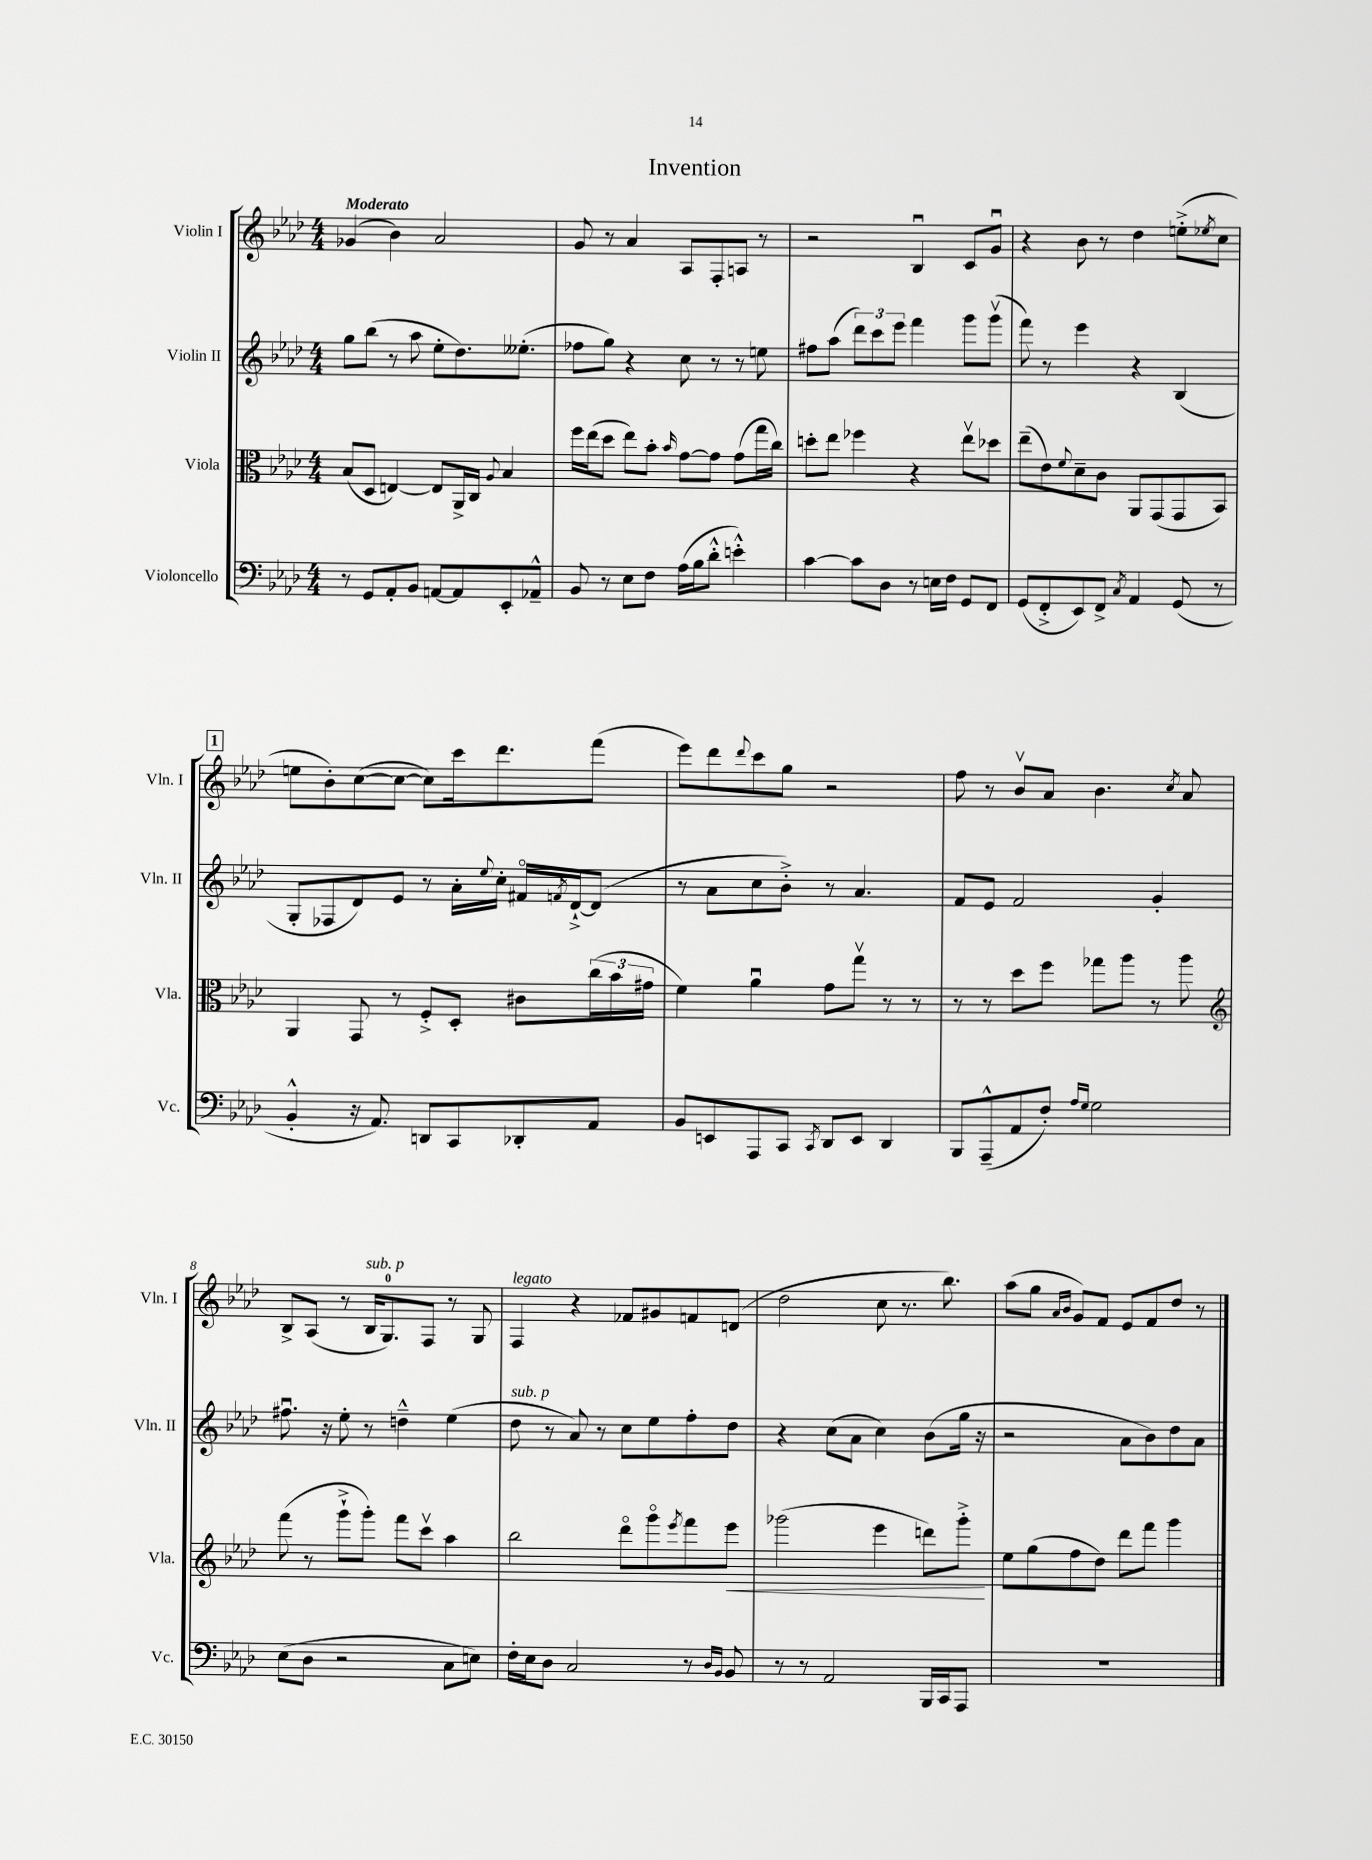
\header { title = "Invention" }
<<
\new StaffGroup <<
\new Staff = "s0" \with { instrumentName = "Violin I" shortInstrumentName = "Vln. I" } {
    \clef treble \key aes \major \numericTimeSignature \time 4/4 \tempo "Moderato"
    ges'4( bes'4) aes'2 |
    g'8 r8 aes'4 aes8 f8-. a8 r8 |
    r2 bes4\downbow c'8 g'8\downbow |
    r4 bes'8 r8 des''4 e''8-.->( \acciaccatura { ees''8 } c''8 |
    \mark \markup { \box "1" } e''8 bes'8-.) c''8~( c''8~ c''8) c'''16 des'''8. f'''8( |
    ees'''8) des'''8 \appoggiatura { des'''8 } c'''8 g''8 r2 |
    f''8 r8 bes'8\upbow aes'8 bes'4. \acciaccatura { c''8 } aes'8 |
    bes8-> aes8( r8 bes16^\markup { \italic "sub. p" } g8.-0) f8 r8 g8 |
    f4^\markup { \italic "legato" } r4 fes'8 gis'8 f'8 d'8( |
    des''2 c''8 r8. bes''8.) |
    aes''8( g''8 \grace { aes'16 bes'16 } g'8) f'8 ees'8 f'8 des''8 r8 \bar "|." |
}
\new Staff = "s1" \with { instrumentName = "Violin II" shortInstrumentName = "Vln. II" } {
    \clef treble \key aes \major \numericTimeSignature \time 4/4
    g''8 bes''8( r8 aes''8 ees''8-. des''8.) eeses''8.-.( |
    fes''8 g''8) r4 c''8 r8 r8 e''8 |
    fis''8 aes''8( \tuplet 3/2 { des'''8) c'''8 ees'''8 } f'''4 g'''8 g'''8\upbow( |
    f'''8) r8 ees'''4 r4 bes4( |
    \mark \markup { \box "1" } g8-. fes8 des'8) ees'8 r8 aes'16-. \appoggiatura { ees''8 } c''16-. fis'16\flageolet \acciaccatura { f'8 } des'16~-!-> des'8( |
    r8 aes'8 c''8 bes'8-.->) r8 aes'4. |
    f'8 ees'8 f'2 g'4-. |
    fis''8.\downbow r16 ees''8-. r8 d''4---^ ees''4( |
    des''8^\markup { \italic "sub. p" } r8 aes'8) r8 c''8 ees''8 f''8-. des''8 |
    r4 c''8( aes'8 c''4) bes'8( g''16 r16 |
    r2 aes'8 bes'8) des''8 aes'8 \bar "|." |
}
\new Staff = "s2" \with { instrumentName = "Viola" shortInstrumentName = "Vla." } {
    \clef alto \key aes \major \numericTimeSignature \time 4/4
    bes8( des8 e4~) e8 aes,16-> c16 \appoggiatura { aes8 } bes4 |
    f''16 ees''16( des''8 ees''8) bes'8-. \grace { bes'16 } g'8~ g'8 g'8( g''16 c''16) |
    d''8-. ees''8 fes''4 r4 ees''8\upbow des''8 |
    ees''8--( ees'8) \appoggiatura { f'8 } des'8-- c'8 aes,8 g,8( g,8 bes,8) |
    \mark \markup { \box "1" } aes,4 g,8 r8 f8-.-> des8-. cis'8 \tuplet 3/2 { c''16( bes'16 gis'16 } |
    f'4) aes'4\downbow g'8 g''8\upbow r8 r8 |
    r8 r8 des''8 f''8 ges''8 aes''8 r8 aes''8 |
    \clef treble f'''8( r8 g'''8-!-> g'''8-.) f'''8 c'''8\upbow aes''4 |
    bes''2 des'''8\flageolet g'''8\flageolet \acciaccatura { ees'''8 } f'''8 ees'''8\< |
    ges'''2( ees'''4 d'''8) ges'''8-.->\! |
    ees''8 g''8( f''8 des''8) des'''8 f'''8 g'''4 \bar "|." |
}
\new Staff = "s3" \with { instrumentName = "Violoncello" shortInstrumentName = "Vc." } {
    \clef bass \key aes \major \numericTimeSignature \time 4/4
    r8 g,8 aes,8-. bes,8 a,8~ a,8 ees,8-. aes,8---^ |
    bes,8 r8 ees8 f8 aes16( bes16 des'8-.-^ e'4-.-^) |
    c'4~ c'8 des8 r8 e16 f16 g,8 f,8 |
    g,8( f,8-.-> ees,8) f,8-> \acciaccatura { c8 } aes,4 g,8( r8 |
    \mark \markup { \box "1" } bes,4-.-^ r16 aes,8.) d,8 c,8 des,8-. aes,8 |
    bes,8 e,8 aes,,8 c,8 \acciaccatura { c,8 } des,8 e,8 des,4 |
    bes,,8 aes,,8---^( aes,8 f8-.) \grace { aes16 g16 } g2 |
    ees8( des8 r2 c8 e8) |
    f16-. ees16 des8 c2 r8 \grace { des16 bes,16 } bes,8 |
    r8 r8 aes,2 bes,,16 c,16 aes,,8 |
    R1 \bar "|." |
}
>>
>>
